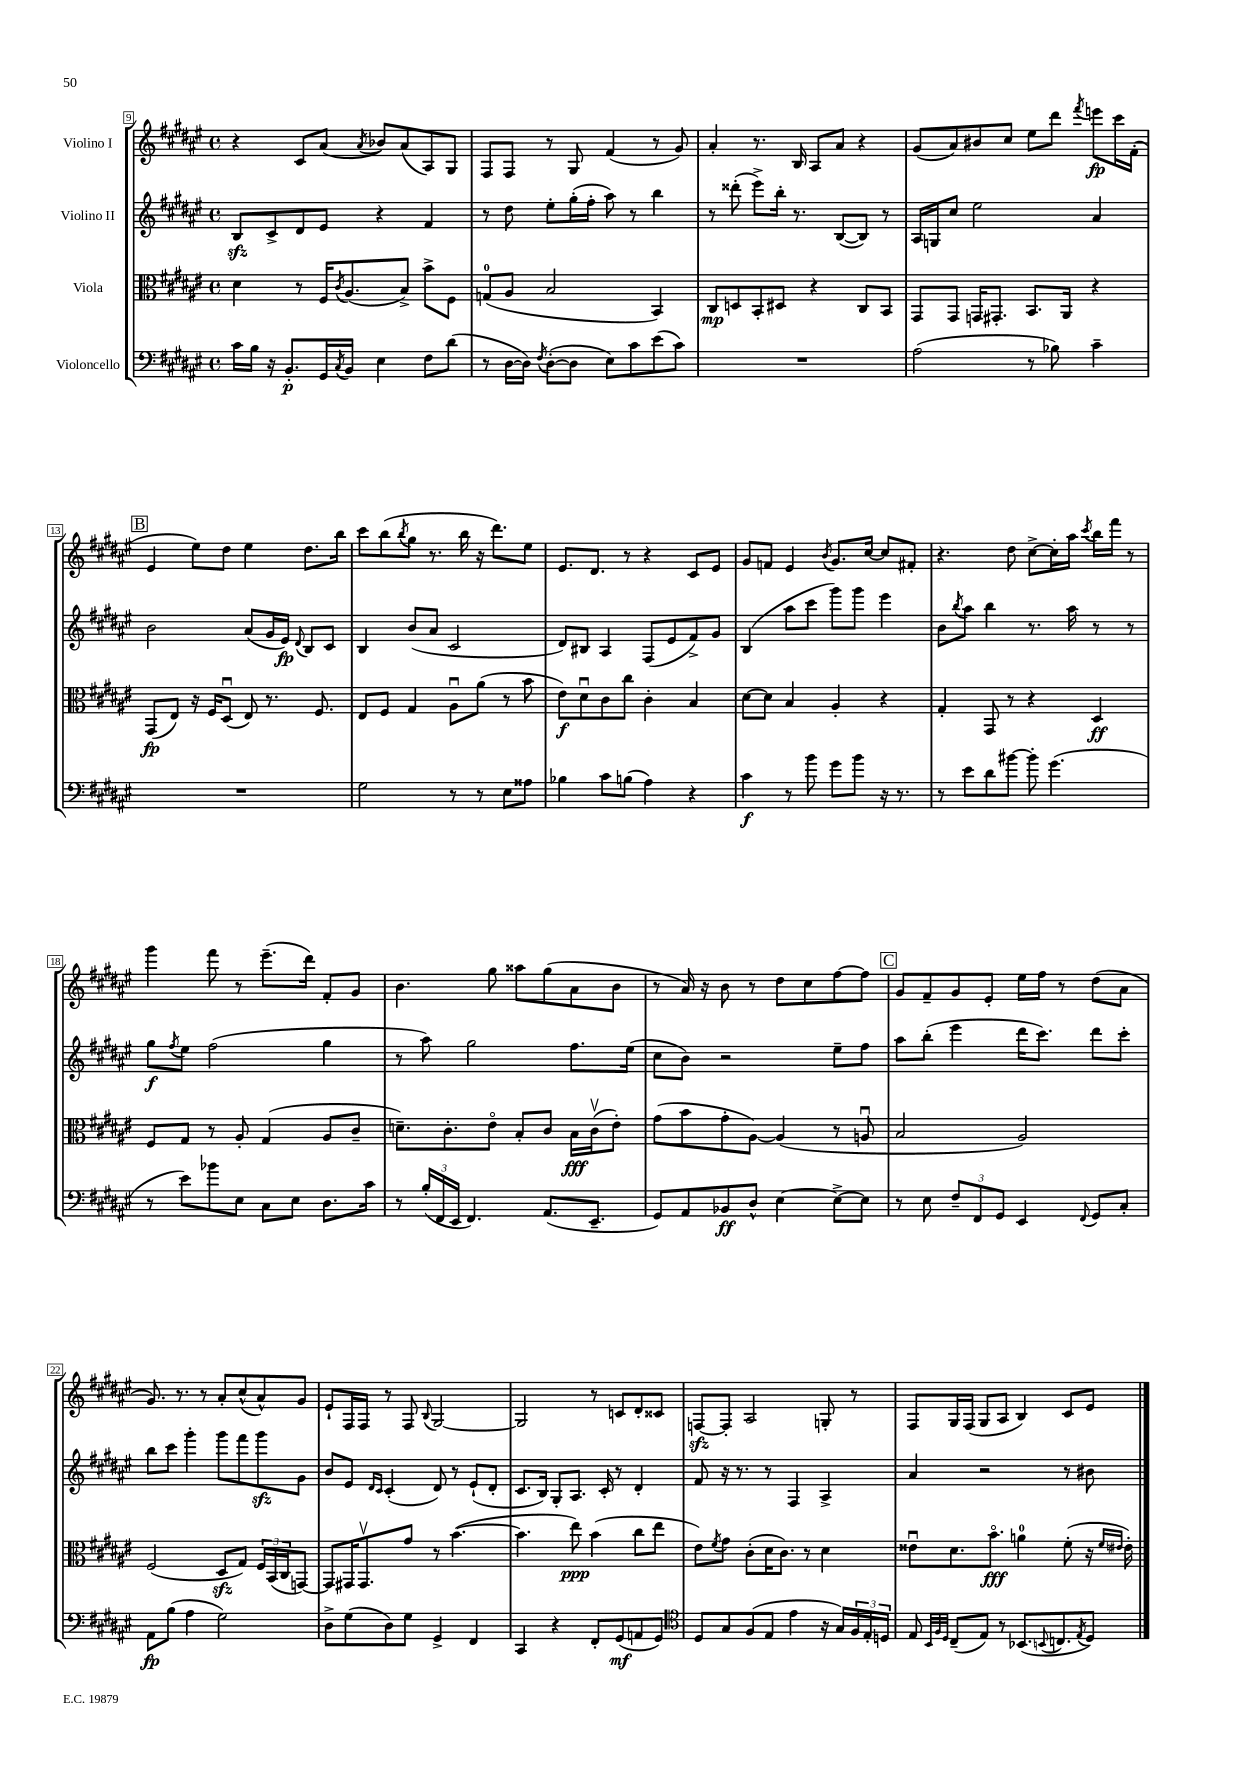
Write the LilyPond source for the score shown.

<<
\new StaffGroup <<
\new Staff = "s0" \with { instrumentName = "Violino I" } {
    \clef treble \key fis \major \defaultTimeSignature \time 4/4
    r4 cis'8 ais'8( \acciaccatura { ais'8 } bes'8) ais'8( ais8) gis8 |
    fis8 fis8 r8 gis8 fis'4( r8 gis'8) |
    ais'4-. r8. b16 ais8 ais'8 r4 |
    gis'8( ais'8) bis'8 cis''8 eis''8 dis'''8 \acciaccatura { fis'''8 } e'''8\fp cis'''16 fis'16-.( |
    \mark \markup { \box "B" } eis'4 eis''8) dis''8 eis''4 dis''8. b''16 |
    cis'''8 b''8( \acciaccatura { b''8 } gis''8 r8. b''16 r16 dis'''8.) eis''8 |
    eis'8. dis'8. r8 r4 cis'8 eis'8 |
    gis'8 f'8 eis'4 \acciaccatura { b'8 } gis'8. cis''16~ cis''8 fis'8-. |
    r4. dis''8 cis''8~-> cis''16-. ais''16 \acciaccatura { cis'''8 } b''16 fis'''16 r8 |
    gis'''4 fis'''8 r8 eis'''8.--( dis'''16) fis'8-. gis'8 |
    b'4. gis''8 aisis''8 gis''8( ais'8 b'8 |
    r8 ais'16) r16 b'8 r8 dis''8 cis''8 fis''8~ fis''8 |
    \mark \markup { \box "C" } gis'8 fis'8-- gis'8 eis'8-. eis''16 fis''16 r8 dis''8( ais'8 |
    gis'8.) r8. r8 ais'8-. cis''8-^( ais'8-^) gis'8 |
    eis'8-! fis16 fis16 r8 fis8 \appoggiatura { b8 } gis2~ |
    gis2 r8 c'8 dis'8-. cisis'8 |
    f8~\sfz f8-. ais2 g8-. r8 |
    fis8 gis16 fis16( gis8 ais8 b4) cis'8 eis'8 \bar "|." |
}
\new Staff = "s1" \with { instrumentName = "Violino II" } {
    \clef treble \key fis \major \defaultTimeSignature \time 4/4
    b8\sfz cis'8-> dis'8 eis'8 r4 fis'4 |
    r8 dis''8 eis''8-. gis''16-.( fis''16-. ais''8) r8 b''4 |
    r8 disis'''8-.( eis'''8->) b''16-. r8. b8~( b8) r8 |
    ais16 g16 cis''8 eis''2 ais'4 |
    \mark \markup { \box "B" } b'2 ais'8( gis'16 eis'16\fp) \appoggiatura { dis'8 } b8 cis'8 |
    b4 b'8( ais'8 cis'2 |
    dis'8) bis8 ais4 fis8( eis'8 fis'8->) gis'8 |
    b4( ais''8 cis'''8 gis'''8) gis'''8 eis'''4 |
    b'8 \acciaccatura { b''8 } ais''8 b''4 r8. ais''16 r8 r8 |
    gis''8\f \acciaccatura { fis''8 } eis''8 fis''2( gis''4 |
    r8 ais''8) gis''2 fis''8. eis''16( |
    cis''8 b'8) r2 eis''8-- fis''8 |
    \mark \markup { \box "C" } ais''8 b''8-.( eis'''4 dis'''16 cis'''8.) dis'''8 cis'''8-. |
    b''8 cis'''8 gis'''4-. gis'''8 fis'''8 gis'''8\sfz gis'8 |
    b'8 eis'8 \grace { dis'16 cis'16 } cis'4-.( dis'8) r8 eis'8-!( dis'8-. |
    cis'8. b16) gis8-. ais8. cis'16-. r8 dis'4-. |
    fis'8 r16 r8. r8 fis4 ais4-> |
    ais'4 r2 r8 bis'8 \bar "|." |
}
\new Staff = "s2" \with { instrumentName = "Viola" } {
    \clef alto \key fis \major \defaultTimeSignature \time 4/4
    dis'4 r8 fis16 \acciaccatura { cis'8 } ais8.( b8->) b'8-> fis8 |
    g8-0( ais8 b2 b,4) |
    cis8\mp d8 b,8-. dis8 r4 cis8 b,8 |
    gis,8 gis,8 g,16 gis,8.-. b,8. ais,16 r4 |
    \mark \markup { \box "B" } gis,8\fp( eis8) r16 fis16 dis8\downbow( eis8) r8. fis8. |
    eis8 fis8 gis4 ais8\downbow ais'8( r8 b'8 |
    eis'8\f) dis'8\downbow cis'8 cis''8 cis'4-. b4 |
    dis'8~ dis'8 b4 ais4-. r4 |
    gis4-. gis,8 r8 r4 dis4\ff |
    fis8 gis8 r8 ais8-. gis4( ais8 cis'8-- |
    d'8.--) cis'8.-. eis'8\flageolet b8-. cis'8 b16\fff cis'16\upbow( eis'8-.) |
    gis'8( b'8 gis'8-. ais8~) ais4( r8 a8\downbow |
    \mark \markup { \box "C" } b2 ais2) |
    fis2( dis8\sfz gis8) \tuplet 3/2 { fis16 b,16( cis16 } g,8~) |
    g,8 gis,16 gis,8.\upbow gis'8 r8 b'4.~( |
    b'4. eis''8\ppp) b'4( cis''8 eis''8 |
    eis'8) \acciaccatura { fis'8 } gis'8 cis'8-.( dis'16 cis'8.) r8 dis'4 |
    eisis'8\downbow dis'8. b'8.\flageolet\fff a'4-0 fis'8-.( r16 \grace { fis'16 eis'16 } eis'16-.) \bar "|." |
}
\new Staff = "s3" \with { instrumentName = "Violoncello" } {
    \clef bass \key fis \major \defaultTimeSignature \time 4/4
    cis'16 b16 r16 b,8.-.\p gis,16 \acciaccatura { cis8 } b,16 eis4 fis8 dis'8( |
    r8 dis16~ dis16) \acciaccatura { fis8 } dis8~-.( dis8 eis8) cis'8 eis'8( cis'8) |
    R1 |
    ais2( r8 bes8) cis'4-- |
    \mark \markup { \box "B" } R1 |
    gis2 r8 r8 eis8 aisis8 |
    bes4 cis'8 b8( ais4) r4 |
    cis'4\f r8 b'8 gis'8 b'8 r16 r8. |
    r8 eis'8 dis'8 bis'8~ bis'8-. gis'4.( |
    r8 eis'8) bes'8 eis8 cis8 eis8 dis8. cis'16 |
    r8 \tuplet 3/2 { b16-.( fis,16 eis,16 } fis,4.) ais,8.( eis,8.-- |
    gis,8) ais,8 bes,8\ff dis8-^ eis4~ eis8~-> eis8 |
    \mark \markup { \box "C" } r8 eis8 \tuplet 3/2 { fis8-- fis,8 gis,8 } eis,4 \appoggiatura { fis,8 } gis,8 cis8-. |
    ais,8\fp b8( ais4 gis2) |
    dis8-> gis8( dis8) gis8 gis,4-> fis,4 |
    cis,4 r4 fis,8-. gis,8\mf( a,8 gis,8) |
    \clef tenor dis8 gis8 fis8( eis8 eis'4 r16 gis16) \tuplet 3/2 { fis16 eis16-. d16 } |
    eis8 \grace { b,32 fis32 dis32 } cis8--( eis8) r8 bes,8.( \appoggiatura { b,8 } c8. \acciaccatura { eis8 } dis8) \bar "|." |
}
>>
>>
\layout { \context { \Score currentBarNumber = #9 \override BarNumber.stencil = #(make-stencil-boxer 0.1 0.3 ly:text-interface::print) } }
